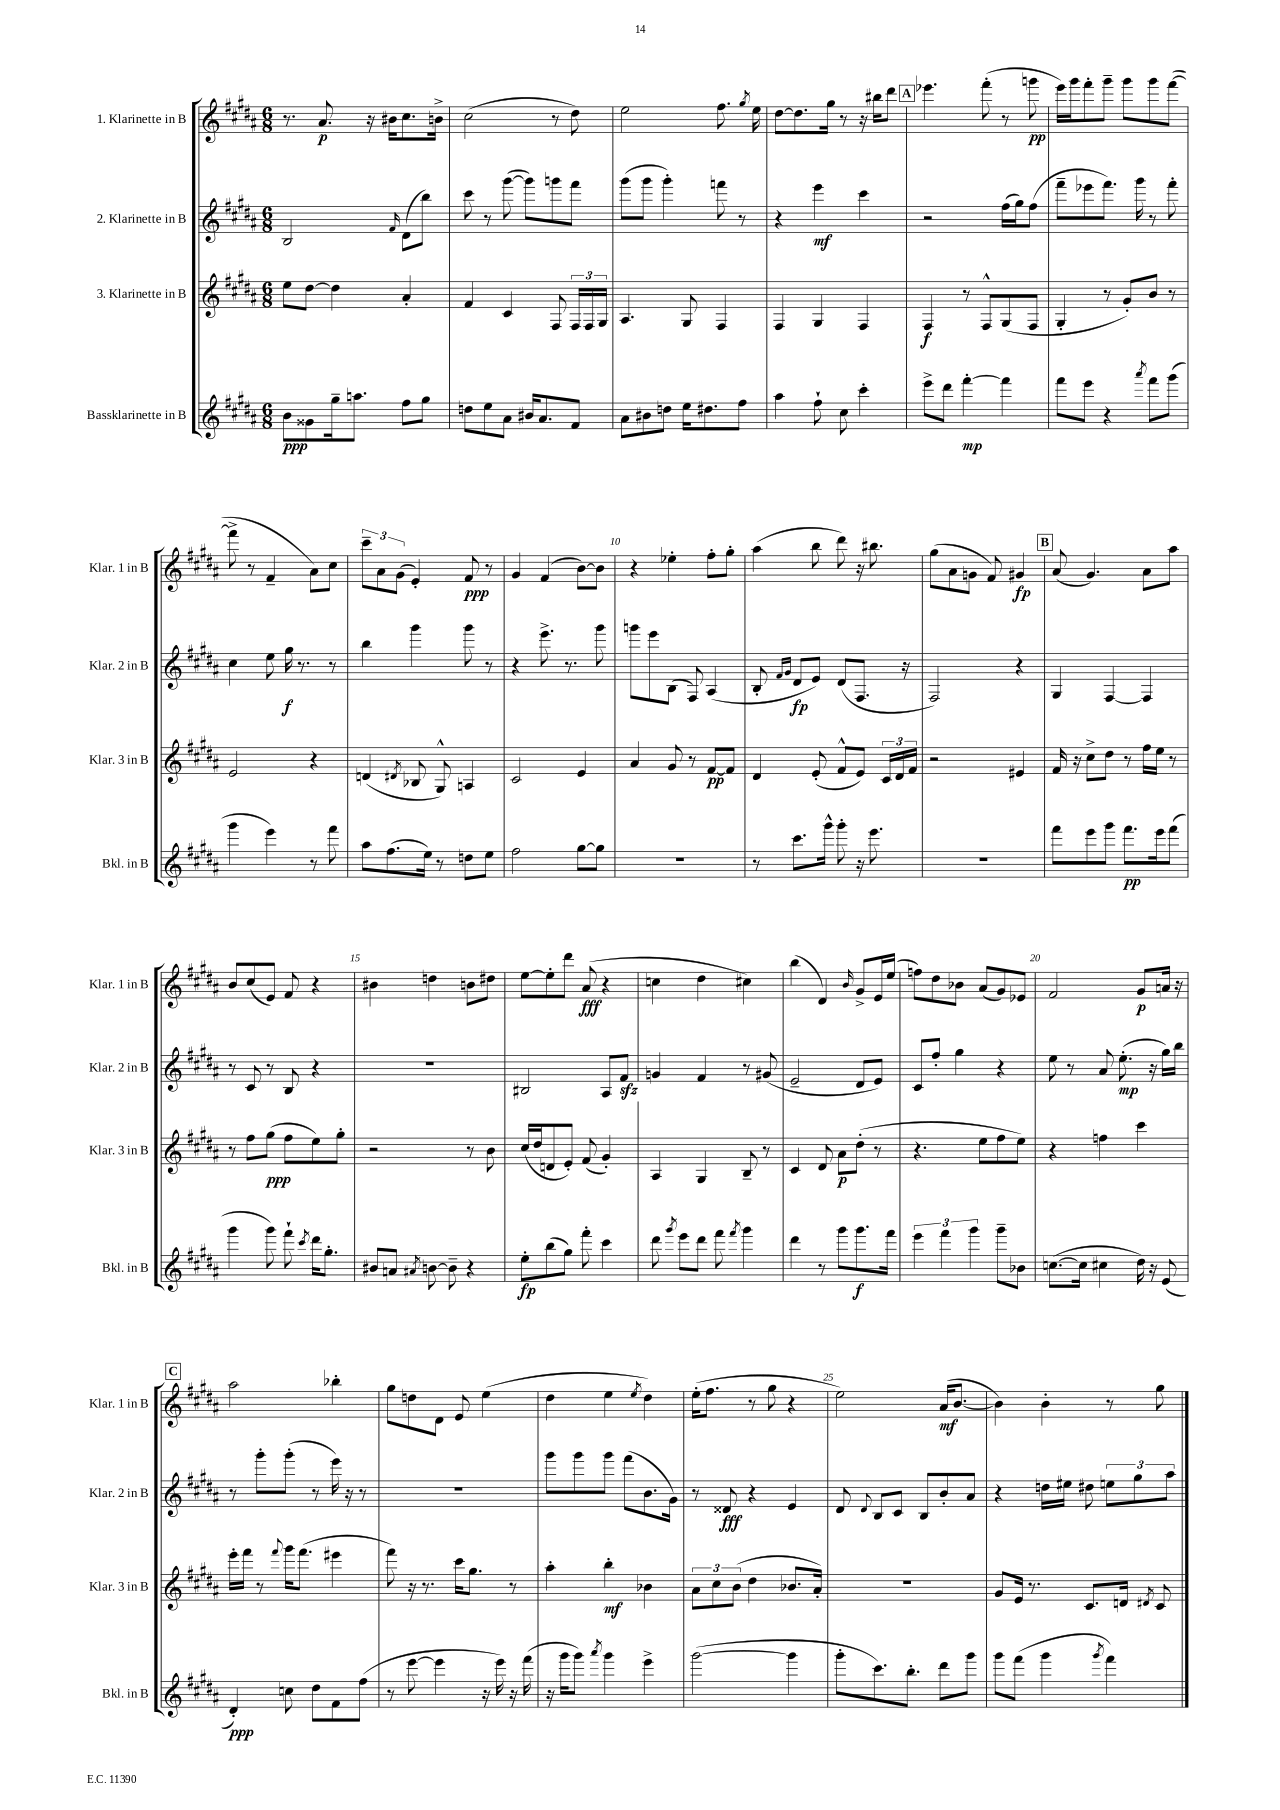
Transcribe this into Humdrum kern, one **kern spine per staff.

**kern	**kern	**kern	**kern
*staff4	*staff3	*staff2	*staff1
*clefG2	*clefG2	*clefG2	*clefG2
*k[f#c#g#d#a#]	*k[f#c#g#d#a#]	*k[f#c#g#d#a#]	*k[f#c#g#d#a#]
*M6/8	*M6/8	*M6/8	*M6/8
8b\L	8ee\L	2B/	8.r
8g##\	[8dd#\J	.	.
.	.	.	8.a#/
16gg#~\k	4dd#\]	.	.
8.aa\J	.	.	.
.	.	.	16r
.	.	.	16b#\LK
.	.	16qqf#/	.
8ff#\L	4a#'/	(8d#\L	8.cc#\
8gg#\J	.	8bb\J)	.
.	.	.	16b^\Jk
=	=	=	=
8dd\L	4f#/	8ccc#\	(2cc#\
8ee\	.	8r	.
8a#\J	4c#/	([8ggg#\	.
16b#/LK	.	8ggg#\]L)	.
8.a#/	.	.	.
.	8F#/	8ggg\	8r
8f#/J	24F#/LL	8fff#\J	8dd#\)
.	24F#/	.	.
.	24G#/JJ	.	.
=	=	=	=
8a#\L	4.A#/	(8ggg#\L	2ee\
8b#\	.	8ggg#\J	.
8dd\J	.	4ggg#'\)	.
16ee\LK	8G#/	.	.
8.dd#\	.	.	.
.	4F#/	8fff\	8.ff#\
8ff#\J	.	8r	.
.	.	.	8qgg#/
.	.	.	16ee\
=	=	=	=
4aa#\	4F#/	4r	[8dd#\L
.	.	.	8.dd#\]
8ff#`\	4G#/	4eee\	.
.	.	.	16gg#\Jk
8cc#\	.	.	8r
4ccc#'\	4F#/	4ccc#\	16r
.	.	.	16bb#\LK
.	.	.	8ddd#\J
=	=	=	=
8eee^\L	4F#/	2r	4.eee-\
8ddd#\J	.	.	.
[4fff#'\	8r	.	.
.	8F#^^/L	.	(8fff#'\
4fff#\]	(8G#/	(16ff#\LL	8r
.	.	16gg#\J)	.
.	8F#/J	(8ff#\J	8ggg\
=	=	=	=
8fff#\L	4G#'/	8fff#~\L	16eee\LL)
.	.	.	16ggg#\J
8eee\J	.	8eee-\	8fff#'\
4r	8r	8.fff#\J)	8ggg#~\J
.	8g#'/L)	.	8ggg#\L
.	.	16ggg#\	.
8qaaa#/	.	.	.
8fff#\L	8b/J	8r	8ggg#\
(8ggg#\J	8r	8fff#'\	([8fff#\J
=	=	=	=
4ggg#\	2e/	4cc#\	8fff#^\]
.	.	.	8r
4eee\)	.	8ee\	4f#~/
.	.	16gg#\	.
.	.	8.r	.
8r	4r	.	8a#\L)
8fff#\	.	8r	8cc#\J
=	=	=	=
8aa#\L	(4d/	4bb\	12ccc#~\L
.	.	.	12a#\
(8.ff#\	.	.	.
.	.	.	(12g#\J
.	8qd#/	.	.
.	8B-/	4ggg#\	4e'/)
16ee\Jk)	.	.	.
8r	8G#^^/)	.	.
8dd\L	4A/	8ggg#\	8f#/
8ee\J	.	8r	8r
=	=	=	=
2ff#\	2c#/	4r	4g#/
.	.	8.eee^\	(4f#/
.	.	8.r	.
[8gg#\L	4e/	.	[8b\L)
8gg#\]J	.	8ggg#\	8b\]J
=	=	=	=
2.r	4a#/	8ggg\L	4r
.	.	8eee\	.
.	8g#/	(8B\J	4ee-'\
.	8r	8F#/)	.
.	[8f#/L	(4A#/	8ff#'\L
.	8f#/]J	.	8gg#'\J
=	=	=	=
8r	4d#/	8B'/	(4aa#\
.	.	16qqf#/LL	.
.	.	16qqg#/JJ	.
8.ccc#\L	.	8d#/L	.
.	(8e'/	8e/J)	8bb\
16ggg#^^\Jk	.	.	.
8ggg#'\	8f#^^/L	(8d#/L	8ddd#\)
16r	8e/J)	8.F#/J	16r
8.eee\	.	.	8.bb#\
.	24c#/LL	.	.
.	24d#/	.	.
.	.	16r	.
.	24f#/JJ	.	.
=	=	=	=
2.r	2r	2F#/)	(8gg#\L
.	.	.	8a#\
.	.	.	8g\J
.	.	.	8f#/)
.	4e#/	4r	4g#/
=	=	=	=
8fff#\L	16f#/	4G#/	(8a#/
.	16r	.	.
8eee\	8cc#^\L	.	4.g#/)
8ggg#\J	8dd#\J	[4F#/	.
8.fff#\L	8r	.	.
.	16ff#\LL	4F#/]	8a#\L
16eee\k	16ee\JJ	.	.
(8fff#\J	8r	.	8aa#\J
=	=	=	=
4ggg#\	8r	8r	8b/L
.	8ff#\L	8c#/	(8cc#/
8ggg#\)	(8gg#\J	8r	8e/J)
8fff#`\	8ff#\L	8B/	8f#/
8qccc#/	.	.	.
16ddd#\LK	8ee\)	4r	4r
8.gg#'\J	.	.	.
.	8gg#'\J	.	.
=	=	=	=
8b#/L	2r	2.r	4b#\
8a/J	.	.	.
8qa#/	.	.	.
[8b\	.	.	4dd\
8b~\]	.	.	.
4r	8r	.	8b\L
.	8b\	.	8dd#\J
=	=	=	=
8ee'\L	(16cc#/LL	2B#/	[8ee\L
.	16dd#/J	.	.
(8bb\	8d/	.	8ee'\]
8gg#\J)	8e'/J)	.	8ddd#\J
8fff#'\	(8f#/	.	(8a#/
4ccc#\	4g#'/)	8A#/L	4r
.	.	8f#/J	.
=	=	=	=
8ddd#\	4A#/	4g/	4cc\
8qggg#/	.	.	.
8eee\L	.	.	.
8ddd#\J	4G#/	4f#/	4dd#\
8fff#\	.	.	.
8qfff#/	.	.	.
4ggg#\	8B~/	8r	4cc#\)
.	8r	(8g#/	.
=	=	=	=
4ddd#\	4c#/	2e~/	(4bb\
8r	8d#/	.	4d#/)
8ggg#\L	8a#\L	.	.
.	.	.	16qqb/
8.ggg#\	(8dd#'\J	8d#/L	8g#^/L
.	8r	8e/J)	16e/L
16fff#\Jk	.	.	(16ee/JJ
=	=	=	=
6eee\	4.r	8c#/L	8ff\L)
.	.	8ff#'/J	8dd#\
6fff#\	.	.	.
.	.	4gg#\	8b-\J
6ggg#\	.	.	.
.	8ee\L	.	(8a#/L
8ggg#~\L	8ff#\	4r	8g#/)
8b-\J	8ee\J)	.	8e-/J
=	=	=	=
([8.cc\L	4r	8ee\	2f#/
.	.	8r	.
16cc\]Jk	.	.	.
4cc#\	4ff\	8a#/	.
.	.	(8.ee'\	.
16dd#\)	4ccc#\	.	8g#/L
16r	.	16r	.
(8e/	.	16gg#\LL)	16a/Jk
.	.	16bb\JJ	16r
=	=	=	=
4d#'/)	16eee'\LL	8r	2aa#\
.	16fff#\JJ	.	.
.	8r	8ggg#'\L	.
.	8qqfff#/	.	.
8cc\	16ggg#\LK	(8ggg#'\J	.
.	(8.fff#\J	.	.
8dd#\L	.	8r	.
8f#\	4eee#\	16eee\)	4bb-'\
.	.	16r	.
(8ff#\J	.	8r	.
=	=	=	=
8r	8fff#\)	2.r	8gg#\L
[8eee\	16r	.	8dd\
.	8.r	.	.
4eee\]	.	.	8d#\J
.	16ccc#\LK	.	8e/
.	8.gg#\J	.	.
16r	.	.	(4ee\
16eee\)	.	.	.
16r	8r	.	.
(16fff#\	.	.	.
=	=	=	=
16r	4aa#'\	8ggg#\L	4dd#\
16ggg#\LK	.	.	.
8ggg#\J)	.	8ggg#\	.
8qaaa#/	.	.	.
4ggg#\	4bb'\	8ggg#\J	4ee\
.	.	(8fff#\L	.
.	.	.	8qee/
4eee^\	4b-\	8.b\	4dd#\)
.	.	16g#\Jk)	.
=	=	=	=
([2ggg#\	12a#\L	8r	(16ee'\LK
.	.	.	8.ff#\J
.	12cc#\	.	.
.	.	8d##/	.
.	(12b\J	.	.
.	4dd#\	4r	8r
.	.	.	8gg#\
4ggg#\]	8.b-/L	4e/	4r
.	16a#'/Jk)	.	.
=	=	=	=
8ggg#'\L	2.r	8d#/	2ee\)
.	.	8qqd#/	.
8.ccc#\)	.	8B/L	.
.	.	8c#/J	.
8.bb'\J	.	.	.
.	.	8B/L	.
8ddd#\L	.	8b'/	(16a#/LK
.	.	.	[8.b/J
8ggg#\J	.	8a#/J	.
=	=	=	=
8ggg#\L	8g#/L	4r	4b\])
(8fff#\J	16e/Jk	.	.
.	8.r	.	.
4ggg#\	.	16dd\LL	4b'\
.	.	16ee#\JJ	.
.	8.c#/L	8dd#\	.
8qggg#/	.	.	.
4fff#\)	.	12ee\L	8r
.	16d/Jk	.	.
.	.	12gg#\	.
.	8qd#/	.	.
.	8c#/	.	8gg#\
.	.	12aa#\J	.
==	==	==	==
*-	*-	*-	*-
